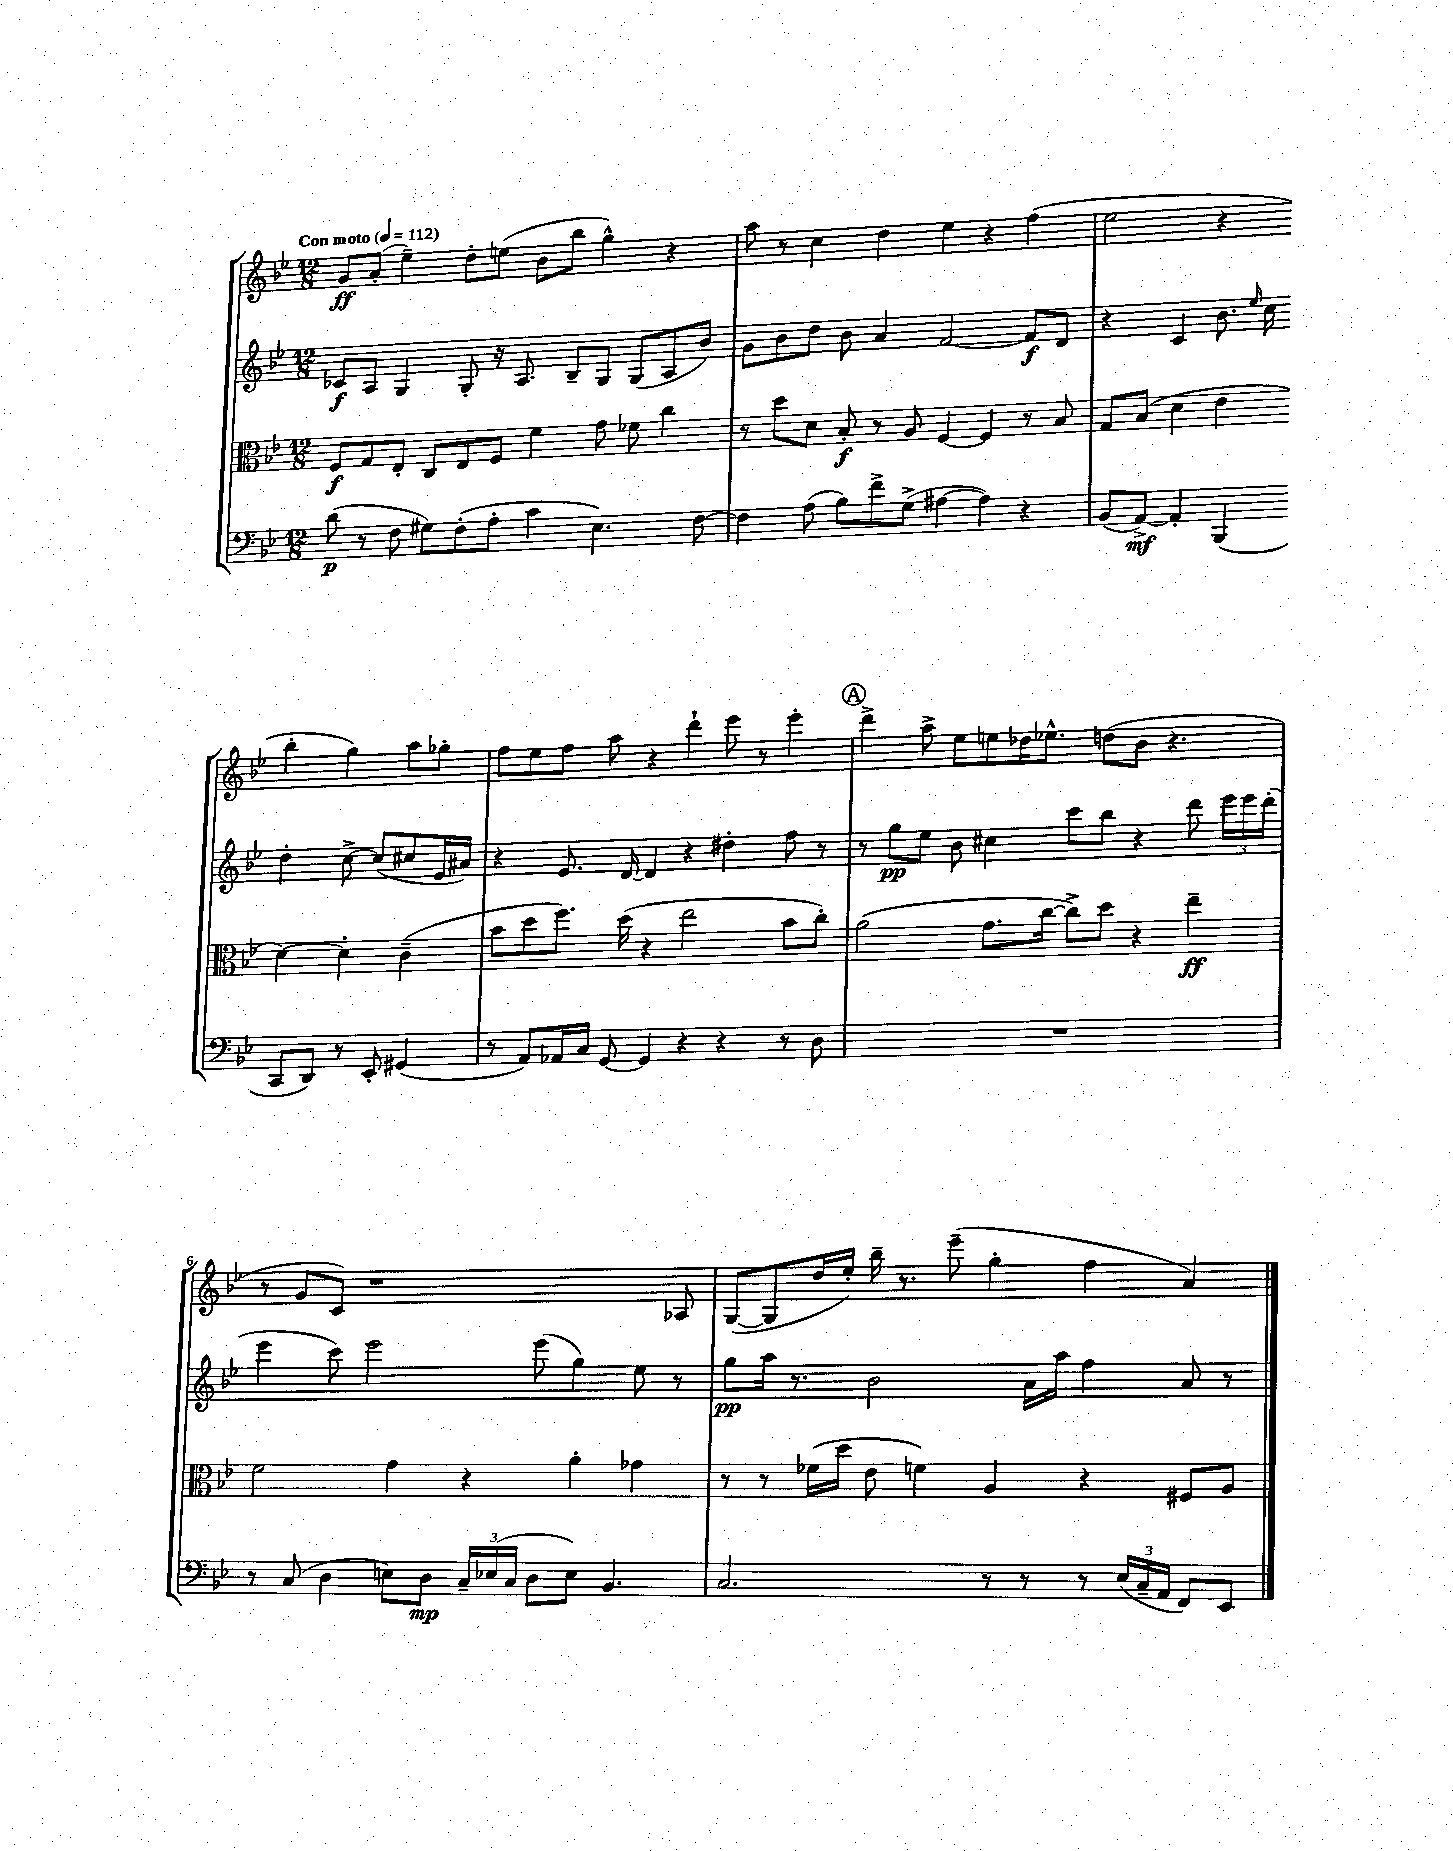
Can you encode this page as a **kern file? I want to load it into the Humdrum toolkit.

**kern	**kern	**kern	**kern
*staff4	*staff3	*staff2	*staff1
*clefF4	*clefC3	*clefG2	*clefG2
*k[b-e-]	*k[b-e-]	*k[b-e-]	*k[b-e-]
*M12/8	*M12/8	*M12/8	*M12/8
*MM112	*MM112	*MM112	*MM112
(8d	8F	8c-	8g
8r	8G	8A	(8a'
8F	8E-'	4G	4ee-~)
8G#)	8C	.	.
(8F'	8E-	8G'	8dd'
8A'	8F	16r	(8ee
.	.	8.A	.
4c	4f	.	8b-
.	.	8B-~	8bb-
4.E-)	8g	8G	4gg^^)
.	8f-	(8G	.
.	4cc	8A	4r
[8F	.	8b-)	.
=	=	=	=
4F]	8r	8g	8aa
.	8dd	8b-	8r
(8A	8d	8dd	4cc
8B-)	8B-'	8b-	.
8f^	8r	4a	4dd
(8G^	8A	.	.
[4A#	[4F	[2f	4ee-
4A#])	4F]	.	4r
4r	8r	8f]	(4ff
.	8B-	8d	.
=	=	=	=
(8BB-	8G	4r	2ee-
[8AA^)	(8B-	.	.
4AA']	4d	4c	.
(4BBB-	4e-	8.b-	4r
.	.	16qqee-	.
.	.	16cc	.
8CC	[4d)	4dd'	4bb-'
8DD)	.	.	.
8r	4d']	[8cc^	4gg)
8EE-'	.	(8cc]	.
(4GG#	(4c~	8cc#	8aa
.	.	16e-	8gg-'
.	.	16a#)	.
=	=	=	=
8r	8b-	4r	8ff
8AA)	8dd	.	8ee-
16AA-	8.ff)	8.e-	8ff
16C	.	.	.
[8GG	.	.	8aa
.	(16dd	[16d	.
4GG]	4r	4d]	4r
4r	2ee-	4r	4ddd`
4r	.	4dd#'	8eee-
.	.	.	8r
8r	8b-	8ff	4eee-'
8D	8cc')	8r	.
=	=	=	=
1.r	(2a	8r	4ddd^
.	.	8gg	.
.	.	8ee-	8aa^
.	.	8b-	8ee-
.	8.g	4cc#	8ee
.	.	.	16dd-
.	[16cc	.	8.ee-^^
.	8cc^])	8ccc	.
.	8dd	8bb-	(8dd
.	4r	4r	8b-
.	.	.	4.r
.	4ee-~	8ddd	.
.	.	24eee-	.
.	.	24eee-	.
.	.	(24ddd'	.
=	=	=	=
8r	2f	4eee-	8r
(8C	.	.	8g
4D	.	8ccc)	8c)
.	.	2eee-	1r
8E)	4g	.	.
8D	.	.	.
24C~	4r	.	.
(24E-	.	.	.
24C	.	.	.
8D	.	(8eee-	.
8E-)	4a'	4gg)	.
4.BB-	.	.	.
.	4g-	8ee-	.
.	.	8r	8A-
=	=	=	=
2.C	8r	8gg	([8G
.	8r	16aa	8G]
.	.	8.r	.
.	(16f-	.	16dd
.	16dd	.	16ee-')
.	8e-	2b-	16bb-~
.	.	.	8.r
.	4f)	.	.
.	.	.	(8eee-~
8r	4A	.	4gg'
8r	.	16a	.
.	.	16aa	.
8r	4r	4ff	4ff
(24E-	.	.	.
24C~	.	.	.
24AA	.	.	.
8FF)	8F#	8a	4a)
8EE-	8A	8r	.
==	==	==	==
*-	*-	*-	*-
